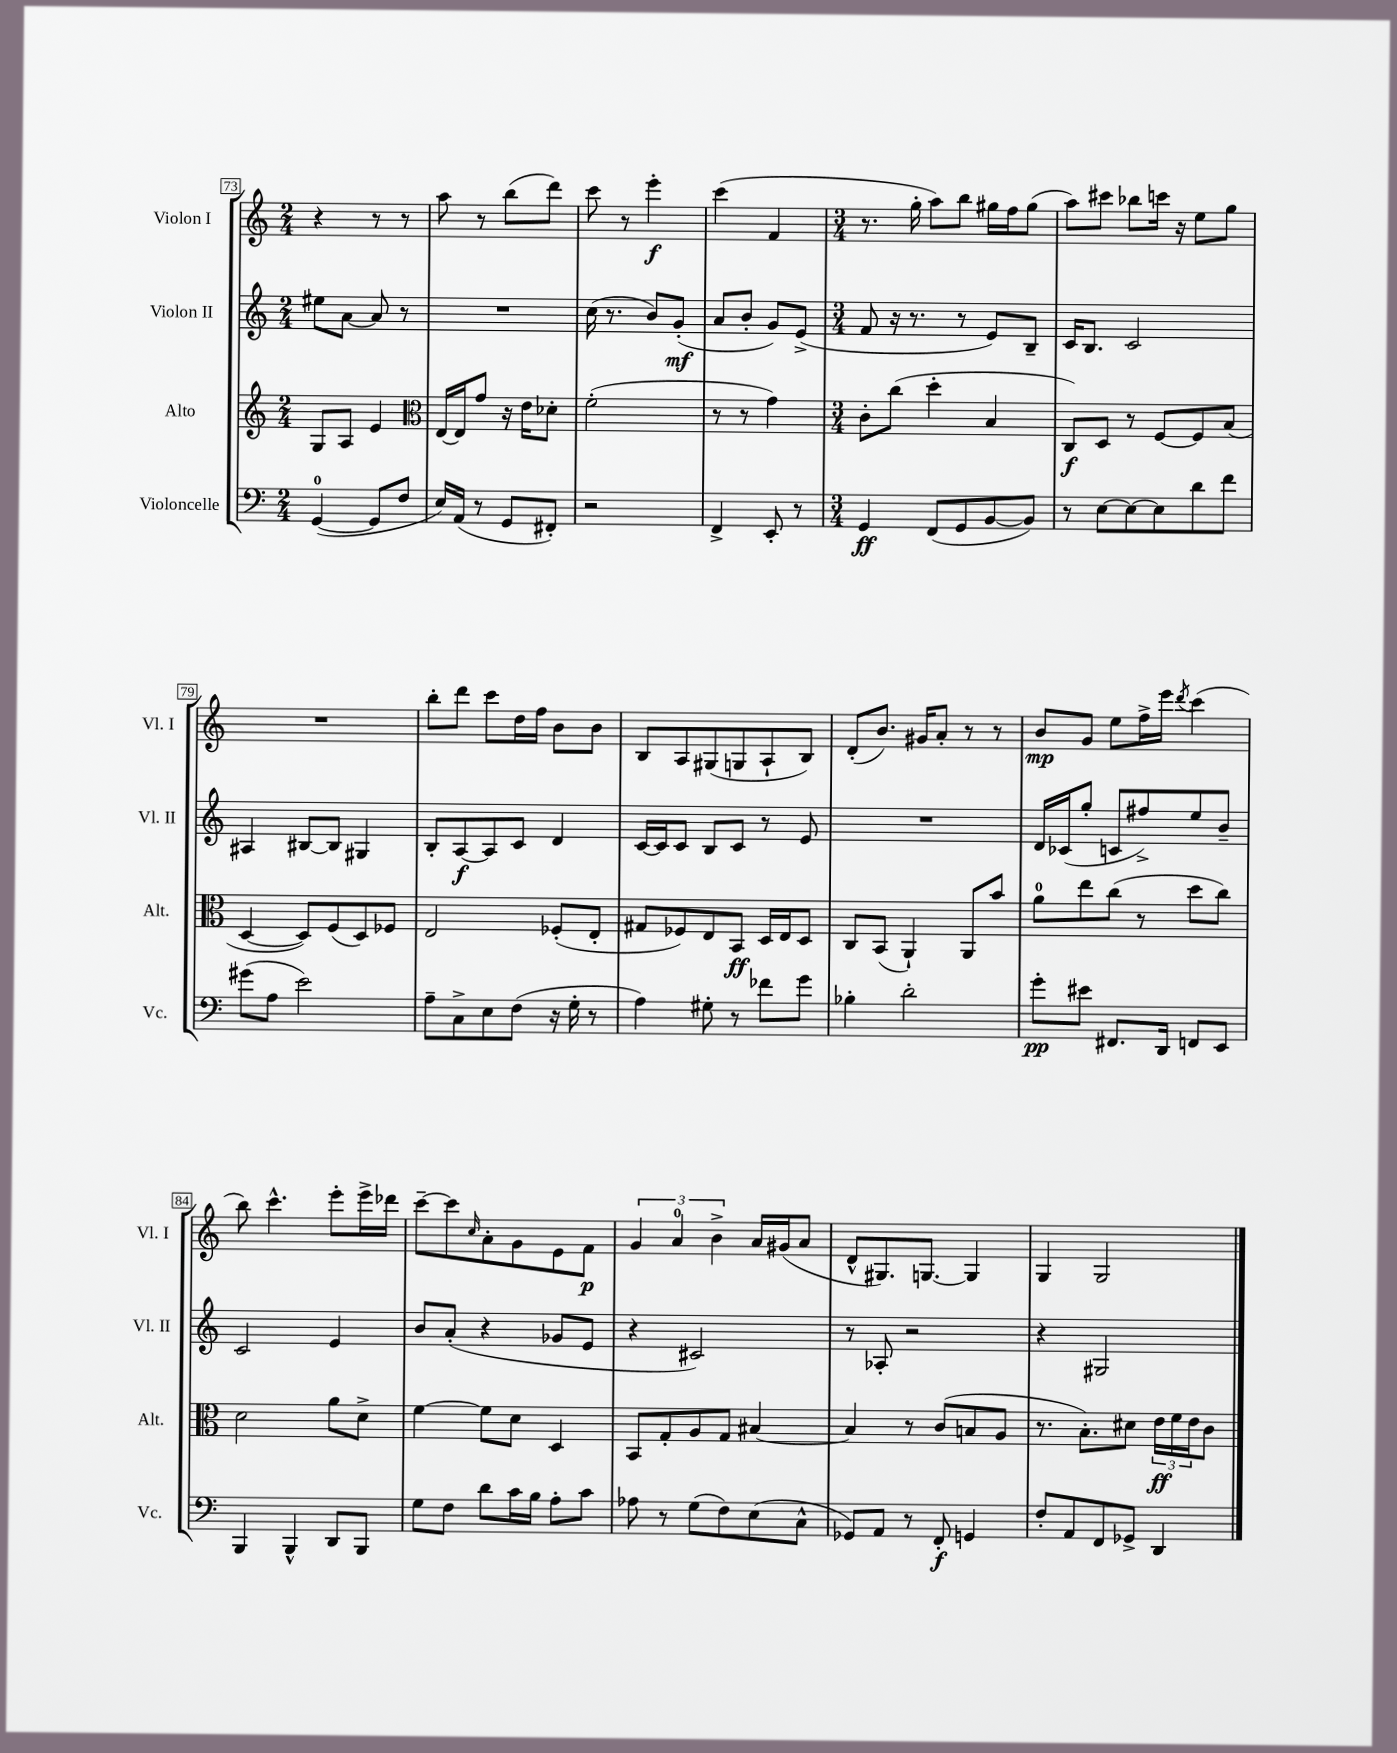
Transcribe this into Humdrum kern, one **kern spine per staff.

**kern	**dynam	**kern	**dynam	**kern	**dynam	**kern	**dynam
*part4	*part4	*part3	*part3	*part2	*part2	*part1	*part1
*staff4	*staff4	*staff3	*staff3	*staff2	*staff2	*staff1	*staff1
*I"Violoncelle	*	*I"Alto	*	*I"Violon II	*	*I"Violon I	*
*I'Vc.	*	*I'Alt.	*	*I'Vl. II	*	*I'Vl. I	*
*clefF4	*	*clefG2	*	*clefG2	*	*clefG2	*
*k[]	*	*k[]	*	*k[]	*	*k[]	*
*M2/4	*	*M2/4	*	*M2/4	*	*M2/4	*
=73	=73	=73	=73	=73	=73	=73	=73
([4GG/	.	8G/L	.	8ee#X\L	.	4r	.
.	.	8A/J	.	[8a\J	.	.	.
8GG/L]	.	4e/	.	8a/]	.	8r	.
8F/J	.	.	.	8r	.	8r	.
=74	=74	=74	=74	=74	=74	=74	=74
*	*	*clefC3	*	*	*	*	*
16E/LL)	.	[16E/LL	.	2r	.	8aa\	.
(16AA/JJ	.	16E/J]	.	.	.	.	.
8r	.	8g/J	.	.	.	8r	.
8GG/L	.	16r	.	.	.	(8bb\L	.
.	.	16e\KL	.	.	.	.	.
8FF#X'/J)	.	8d-X'\J	.	.	.	8ddd\J)	.
=75	=75	=75	=75	=75	=75	=75	=75
2r	.	(2f'\	.	(16cc\	.	8ccc\	.
.	.	.	.	8.r	.	.	.
.	.	.	.	.	.	8r	.
.	.	.	.	8b/L)	.	4eee'\	f
.	.	.	.	(8g'/J	mf	.	.
=76	=76	=76	=76	=76	=76	=76	=76
4FF^/	.	8r	.	8a/L	.	(4ccc\	.
.	.	8r	.	8b'/J	.	.	.
8EE'/	.	4g\)	.	8g/L)	.	4f/	.
8r	.	.	.	(8e^/J	.	.	.
=77	=77	=77	=77	=77	=77	=77	=77
*M3/4	*	*M3/4	*	*M3/4	*	*M3/4	*
4GG/	ff	8c'\L	.	8f/	.	8.r	.
.	.	(8cc\J	.	16r	.	.	.
.	.	.	.	8.r	.	16gg'\	.
(8FF/L	.	4dd'\	.	.	.	8aa\L)	.
8GG/	.	.	.	8r	.	8bb\J	.
[8BB/	.	4B/	.	8e/L)	.	16gg#X\LL	.
.	.	.	.	.	.	16ff\J	.
8BB/J])	.	.	.	8B~/J	.	(8gg#\J	.
=78	=78	=78	=78	=78	=78	=78	=78
8r	.	8C/L)	f	16c/KL	.	8aa\L)	.
.	.	.	.	8.B/J	.	.	.
[8E\L	.	8D/J	.	.	.	8ccc#X\J	.
8E\_	.	8r	.	2c/	.	8bb-X\L	.
8E\]	.	[8F/L	.	.	.	16cccn\Jk	.
.	.	.	.	.	.	16r	.
8d\	.	8F/]	.	.	.	8ee\L	.
8f\J	.	(8B/J	.	.	.	8gg\J	.
!!LO:LB:g=z
=79	=79	=79	=79	=79	=79	=79	=79
(8g#X\L	.	[4D/	.	4A#X/	.	2.r	.
8A\J	.	.	.	.	.	.	.
2e\)	.	8D/L])	.	[8B#X/L	.	.	.
.	.	(8F/	.	8B#/J]	.	.	.
.	.	8D/)	.	4G#X/	.	.	.
.	.	8F-X/J	.	.	.	.	.
=80	=80	=80	=80	=80	=80	=80	=80
8A~\L	.	2E/	.	8B'/L	.	8bb'\L	.
8C^\	.	.	.	[8A/	f	8ddd\J	.
8E\	.	.	.	8A/]	.	8ccc\L	.
(8F\J	.	.	.	8c/J	.	16dd\L	.
.	.	.	.	.	.	16ff\JJ	.
16r	.	(8F-X'/L	.	4d/	.	8b\L	.
16G'\	.	.	.	.	.	.	.
8r	.	8E'/J	.	.	.	8b\J	.
=81	=81	=81	=81	=81	=81	=81	=81
4A\)	.	8G#X/L	.	[16c/LL	.	8B/L	.
.	.	.	.	16c/J]	.	.	.
.	.	8F-X/)	.	8c/J	.	8A/	.
8G#X'\	.	8E/	.	8B/L	.	(8G#X/	.
8r	.	8BB/J	ff	8c/J	.	8Gn/	.
8f-X\L	.	16D/LL	.	8r	.	8A`/	.
.	.	16E/J	.	.	.	.	.
8g\J	.	8D/J	.	8e/	.	8B/J)	.
=82	=82	=82	=82	=82	=82	=82	=82
4B-X'\	.	8C/L	.	2.r	.	(8d'/L	.
.	.	(8BB/J	.	.	.	8.b/J)	.
2d'\	.	4AA`/)	.	.	.	.	.
.	.	.	.	.	.	16g#X/KL	.
.	.	.	.	.	.	8a'/J	.
.	.	8AA/L	.	.	.	8r	.
.	.	8b/J	.	.	.	8r	.
=83	=83	=83	=83	=83	=83	=83	=83
8g'\L	pp	8a\L	.	16d/LL	.	8b/L	mp
.	.	.	.	(16c-X/J	.	.	.
8e#X\J	.	8ee\	.	8gg'/J	.	8g/J	.
8.FF#X/L	.	(8cc\J	.	8cn/L	.	8ee\L	.
.	.	8r	.	8ff#X^/)	.	16ff^\L	.
16DD/Jk	.	.	.	.	.	16eee\JJ	.
.	.	.	.	.	.	8qddd/	.
8FFn/L	.	8dd\L	.	8ee/	.	(4ccc\	.
8EE/J	.	8cc\J)	.	8b~/J	.	.	.
!!LO:LB:g=z
=84	=84	=84	=84	=84	=84	=84	=84
4BBB/	.	2d\	.	2c/	.	8bb\)	.
.	.	.	.	.	.	4.ccc^^\	.
4BBB^^/	.	.	.	.	.	.	.
8DD/L	.	8a\L	.	4e/	.	8eee'\L	.
8BBB/J	.	8d^\J	.	.	.	16eee^\L	.
.	.	.	.	.	.	16ddd-X\JJ	.
=85	=85	=85	=85	=85	=85	=85	=85
8G\L	.	[4f\	.	8b/L	.	[8ccc~\L	.
8F\J	.	.	.	(8a'/J	.	8ccc\]	.
.	.	.	.	.	.	16qqcc/	.
8d\L	.	8f\L]	.	4r	.	8a'\	.
16c\L	.	8d\J	.	.	.	8g\	.
16B\JJ	.	.	.	.	.	.	.
8A'\L	.	4D/	.	8g-X/L	.	8e\	.
8c\J	.	.	.	8e/J	.	8f\J	p
=86	=86	=86	=86	=86	=86	=86	=86
8A-X\	.	8BB/L	.	4r	.	6g/	.
8r	.	8G'/	.	.	.	.	.
.	.	.	.	.	.	6a/	.
(8G\L	.	8A/	.	2c#X/)	.	.	.
.	.	.	.	.	.	6b^\	.
8F\)	.	8G/J	.	.	.	.	.
(8E\	.	[4B#X/	.	.	.	16a/LL	.
.	.	.	.	.	.	(16g#X/J	.
8C^^\J	.	.	.	.	.	8a/J	.
=87	=87	=87	=87	=87	=87	=87	=87
8GG-X/L)	.	4B#/]	.	8r	.	8d^^/L	.
8AA/J	.	.	.	8A-X'/	.	8.G#X/)	.
8r	.	8r	.	2r	.	.	.
.	.	.	.	.	.	[8.Gn/J	.
8FF'/	f	(8c/L	.	.	.	.	.
4GGn/	.	8Bn/	.	.	.	4G/]	.
.	.	8A/J	.	.	.	.	.
=88	=88	=88	=88	=88	=88	=88	=88
8F'/L	.	8.r	.	4r	.	4G/	.
8AA/	.	.	.	.	.	.	.
.	.	8.B'\L)	.	.	.	.	.
8FF/	.	.	.	2G#X/	.	2G/	.
8GG-X^/J	.	8d#X\J	.	.	.	.	.
4DD/	.	24e\LL	ff	.	.	.	.
.	.	24f\	.	.	.	.	.
.	.	24e\J	.	.	.	.	.
.	.	8c\J	.	.	.	.	.
==	==	==	==	==	==	==	==
*-	*-	*-	*-	*-	*-	*-	*-
